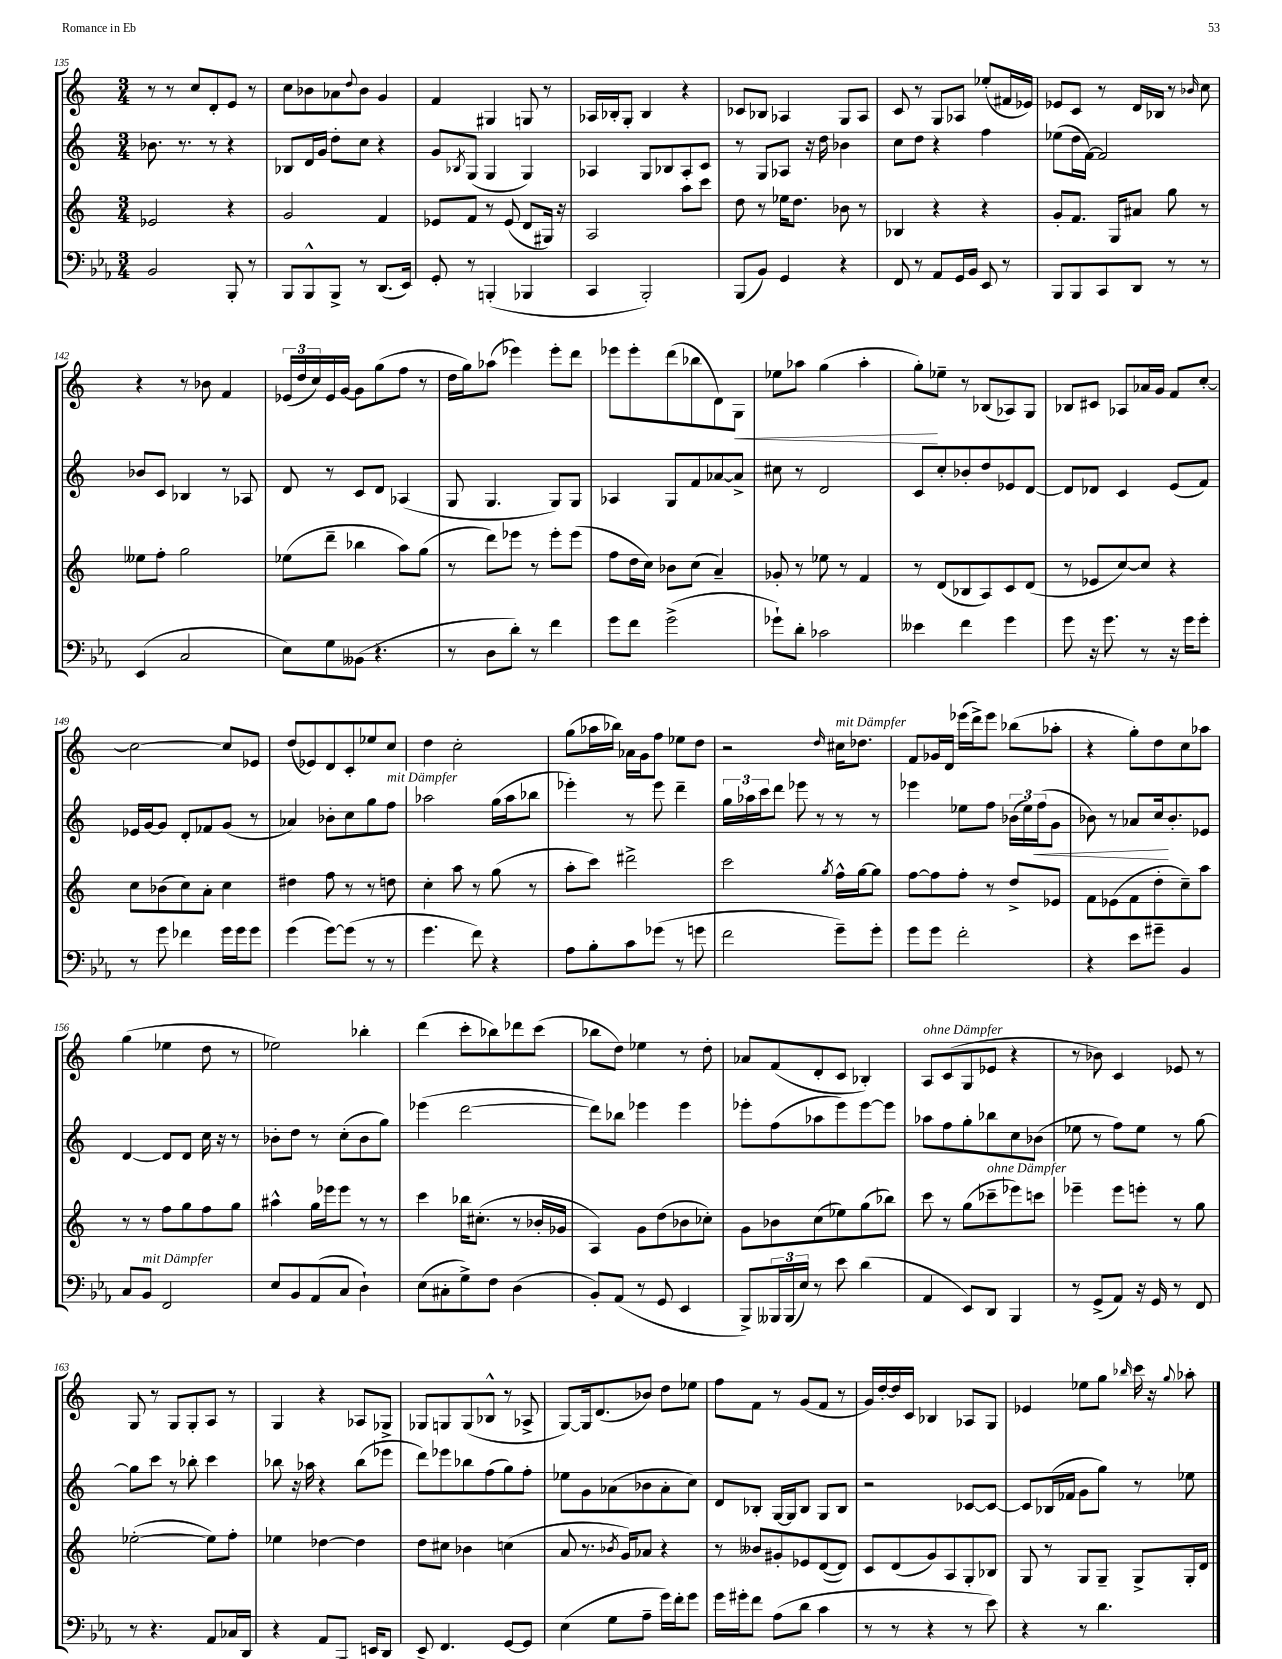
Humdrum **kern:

**kern	**kern	**kern	**kern
*staff4	*staff3	*staff2	*staff1
*clefF4	*clefG2	*clefG2	*clefG2
*k[b-e-a-]	*k[]	*k[]	*k[]
*M3/4	*M3/4	*M3/4	*M3/4
2BB-	2e-	8.b-	8r
.	.	.	8r
.	.	8.r	.
.	.	.	8cc
.	.	8r	8d'
8BBB-'	4r	4r	8e
8r	.	.	8r
=	=	=	=
8BBB-	2g	8B-	8cc
8BBB-^^	.	16d	8b-
.	.	16g	.
8BBB-^	.	8dd'	8a-
.	.	.	8qqdd
8r	.	8cc	8b-
(8.DD	4f	4r	4g
16EE-)	.	.	.
=	=	=	=
8GG'	8e-	8g	4f
.	.	8qB-	.
8r	8f	(8G	.
(4BBB'	8r	4G	4G#
.	(8e-	.	.
4BBB-	8d	4G)	8G
.	16G#)	.	8r
.	16r	.	.
=	=	=	=
4CC	2A	4A-	16A-
.	.	.	16B-'
.	.	.	8G'
2BBB-')	.	8G	4B-
.	.	8B-	.
.	8aa	8A-'	4r
.	8ccc	8c	.
=	=	=	=
(8BBB-	8dd	8r	8c-
8BB-)	8r	8G	8B-
4GG	16ee-	8A-	4A-
.	8.dd	.	.
.	.	16r	.
.	.	16dd	.
4r	8b-	4b-	8G
.	8r	.	8A-
=	=	=	=
8FF	4B-	8cc	8c
8r	.	8dd	8r
8AA-	4r	4r	8G
16GG	.	.	8A-
16BB-	.	.	.
8EE-	4r	4ff	(8ee-'
8r	.	.	16f#
.	.	.	16e-)
=	=	=	=
8BBB-	8g'	(8ee-	8e-
8BBB-	8.f	16dd	8c
.	.	[16f)	.
8CC	.	2f]	8r
.	16G	.	.
8DD	8a#	.	16d
.	.	.	16B-
8r	8gg	.	8r
.	.	.	16qqb-
8r	8r	.	8cc
=	=	=	=
(4EE-	8ee--	8b-	4r
.	8ff'	8c	.
2C	2gg	4B-	8r
.	.	.	8b-
.	.	8r	4f
.	.	8A-	.
=	=	=	=
8E-)	(8ee-	8d	(24e-
.	.	.	24dd
.	.	.	24cc)
8G	8ddd~	8r	16e-
.	.	.	[16g
(8BB--	4bb-	8c	8g]
4.r	.	8d	(8gg
.	8aa)	(4A-	8ff
.	(8gg	.	8r
=	=	=	=
8r	8r	8G	16dd
.	.	.	16gg)
8D	8ddd)	4.G	(8aa-
8d')	8eee-	.	4eee-)
8r	8r	.	.
4f	8eee-'	8G)	8eee-'
.	(8eee-	8G	8ddd
=	=	=	=
8g	8ff	4A-	8eee-
8f	16dd	.	8eee-'
.	16cc)	.	.
(2g^	8b-	8G	(8ddd
.	(8cc	8f	8bb-
.	4a~)	[8a-	8d)
.	.	8a-^]	8G
=	=	=	=
8g-`)	8g-'	8cc#	8ee-
8d'	8r	8r	8aa-
2c-	8ee-	2d	(4gg
.	8r	.	.
.	4f	.	4aa-'
=	=	=	=
4e--	8r	8c	8gg')
.	(8d	8cc'	8ee-~
4f	8B-	8b-'	8r
.	8A)	8dd	(8B-
4g	8c	8e-	8A-)
.	(8d	[8d	8G
=	=	=	=
8g	8r	8d]	8B-
16r	8e-	8d-	8c#
8.g	.	.	.
.	[8cc)	4c	8A-
8r	8cc]	.	16a-
.	.	.	16g
16r	4r	(8e	8f
16g	.	.	.
8g'	.	8f)	[8cc'
=	=	=	=
8r	8cc	16e-	2cc_
.	.	[16g	.
8g	(8b-	8g]	.
4f-	8cc)	8d'	.
.	8a'	8f-	.
16g	4cc	(8g	8cc]
16g	.	.	.
8g	.	8r	8e-
=	=	=	=
(4g	4dd#	4a-)	(8dd
.	.	.	8e-)
[8g)	8ff	8b-'	8d
(8g]	8r	8cc	8c'
8r	8r	8gg	8ee-
8r	8dd	8ff	8cc
=	=	=	=
4.g	4cc'	2aa-	4dd
.	8aa	.	2cc'
8f)	8r	.	.
4r	(8gg	(16gg	.
.	.	16aa-	.
.	8r	8bb-	.
=	=	=	=
8A-	8aa'	4eee-')	(8gg
8B-'	8ccc)	.	16aa-
.	.	.	16bb-)
8c	2ddd#^	8r	16a-
.	.	.	16g
(8g-	.	8eee-	8ff
8r	.	4ddd~	8ee-
8g	.	.	8dd
=	=	=	=
2f	2ccc	24gg	2r
.	.	24aa-	.
.	.	24ccc	.
.	.	8ddd	.
.	.	8eee-	.
.	.	8r	.
.	8qgg	.	16qqdd
8g~)	16ff^^	8r	16cc#
.	[16gg	.	8.dd-
8g'	8gg]	8r	.
=	=	=	=
8g	[8ff	4eee-	8f
8g	8ff]	.	16g-
.	.	.	16d
2f'	8ff'	8ee-	(16eee-
.	.	.	16ddd^)
.	8r	8ff	8eee-
.	8dd^	(24b-	(8bb-
.	.	24ee-)	.
.	.	(24ff	.
.	8e-	8g	8aa-'
=	=	=	=
4r	8f	8b-)	4r
.	(8e-	8r	.
8e-	8f	8a-	8gg')
8g#~	8dd'	16cc	8dd
.	.	8.b-'	.
4BB-	8cc~)	.	8cc
.	8aa	8e-	8aa-
=	=	=	=
8C	8r	[4d	(4gg
8BB-	8r	.	.
2FF	8ff	8d]	4ee-
.	8gg	8d	.
.	8ff	16cc	8dd
.	.	16r	.
.	8gg	8r	8r
=	=	=	=
8E-	4aa#^^	8b-'	2ee-)
8BB-	.	8dd	.
(8AA-	16gg	8r	.
.	16eee-	.	.
8C	8eee-	(8cc'	.
4D`)	8r	8b-	4bb-'
.	8r	8gg)	.
=	=	=	=
(8E-	4ccc	(4eee-	(4ddd
8C#'	.	.	.
8G^)	16bb-	[2ddd	8ccc'
.	(8.cc#'	.	.
8F	.	.	8bb-)
(4D	8r	.	8ddd-
.	16b-'	.	(8ccc
.	16g-	.	.
=	=	=	=
8BB-')	4A)	8ddd])	8bb-
(8AA-	.	8bb-	8dd)
8r	8g	4eee-	4ee-
8GG	(8dd	.	.
4EE-	8b-	4eee-	8r
.	8cc-')	.	8dd'
=	=	=	=
8BBB-^)	8g	8eee-'	8a-
24BBB--	8b-	(8ff	(8f
(24BBB--	.	.	.
24E-)	.	.	.
8r	(8cc	8aa-	8d'
8e-	8ee-)	8eee-)	8c
(4d	(8gg	[8eee-	4B-')
.	8bb-)	8eee-]	.
=	=	=	=
4AA-	8ccc	8aa-	8A
.	8r	8ff	(8c
8EE-)	(8gg	8gg'	8G
8DD	8ccc-~	8bb-	8e-
4BBB-	8eee-)	8cc	4r
.	8ccc	(8b-	.
=	=	=	=
8r	4eee-~	8ee-	8r
(8GG^	.	8r	8b-)
8AA-)	8eee-	8ff)	4c
16r	8eee'	8ee-	.
16GG	.	.	.
8r	8r	8r	8e-
8FF	8gg	[8gg	8r
=	=	=	=
8r	([2ee-'	8gg]	8G
4.r	.	8ccc	8r
.	.	8r	8G
.	.	8bb-'	8G'
8AA-	8ee-])	4ccc	8A
16C-	8ff'	.	8r
16DD	.	.	.
=	=	=	=
4r	4ee-	8bb-	4G
.	.	16r	.
.	.	16aa-	.
8AA-	[4dd-	4r	4r
8.BBB-	.	.	.
.	4dd-]	(8bb-	8A-
16EE	.	.	.
8DD	.	8eee-	8G-^
=	=	=	=
8EE-^	8dd	8ddd)	8G-
4.FF	8cc#	8eee-	8G
.	4b-	8bb-	(8G
.	.	(8ff	8B-^^
[8GG	(4cc	8gg)	8r
8GG]	.	8ff'	8A-^
=	=	=	=
(4E-	8a	8ee-	[8G)
.	8.r	8g	16G]
.	.	.	(8.d
8G	.	(8a-	.
.	8qb-	.	.
.	16g)	.	.
8A-~	8a-	8b-	8b-)
16g)	4r	8a-'	8dd
16f'	.	.	.
8g	.	8cc)	8ee-
=	=	=	=
16g	8r	8d	8ff
16g#'	.	.	.
8f	8b--	8B-'	8f
(8A-	8g#'	[16G	8r
.	.	16G]	.
8d	8e-	8B-	(8g
4c	([8d	8G	8f
.	8d])	8B-	8r
=	=	=	=
8r	8c	2r	16g)
.	.	.	[16dd'
8r	(8d	.	16dd]
.	.	.	16c
4r	8g)	.	4B-
.	8A	.	.
8r	8G'	[8c-	8A-
8e-)	8B-	8c-_	8G
=	=	=	=
4r	8G	8c-]	4e-
.	8r	(16B-	.
.	.	16f-	.
8r	8G	8g	8ee-
4.d	8G~	8gg)	8gg
.	.	.	16qqbb-
.	8G^	8r	16ccc
.	.	.	16r
.	.	.	8qqgg
.	16G'	8ee-	8aa-'
.	16d	.	.
==	==	==	==
*-	*-	*-	*-
